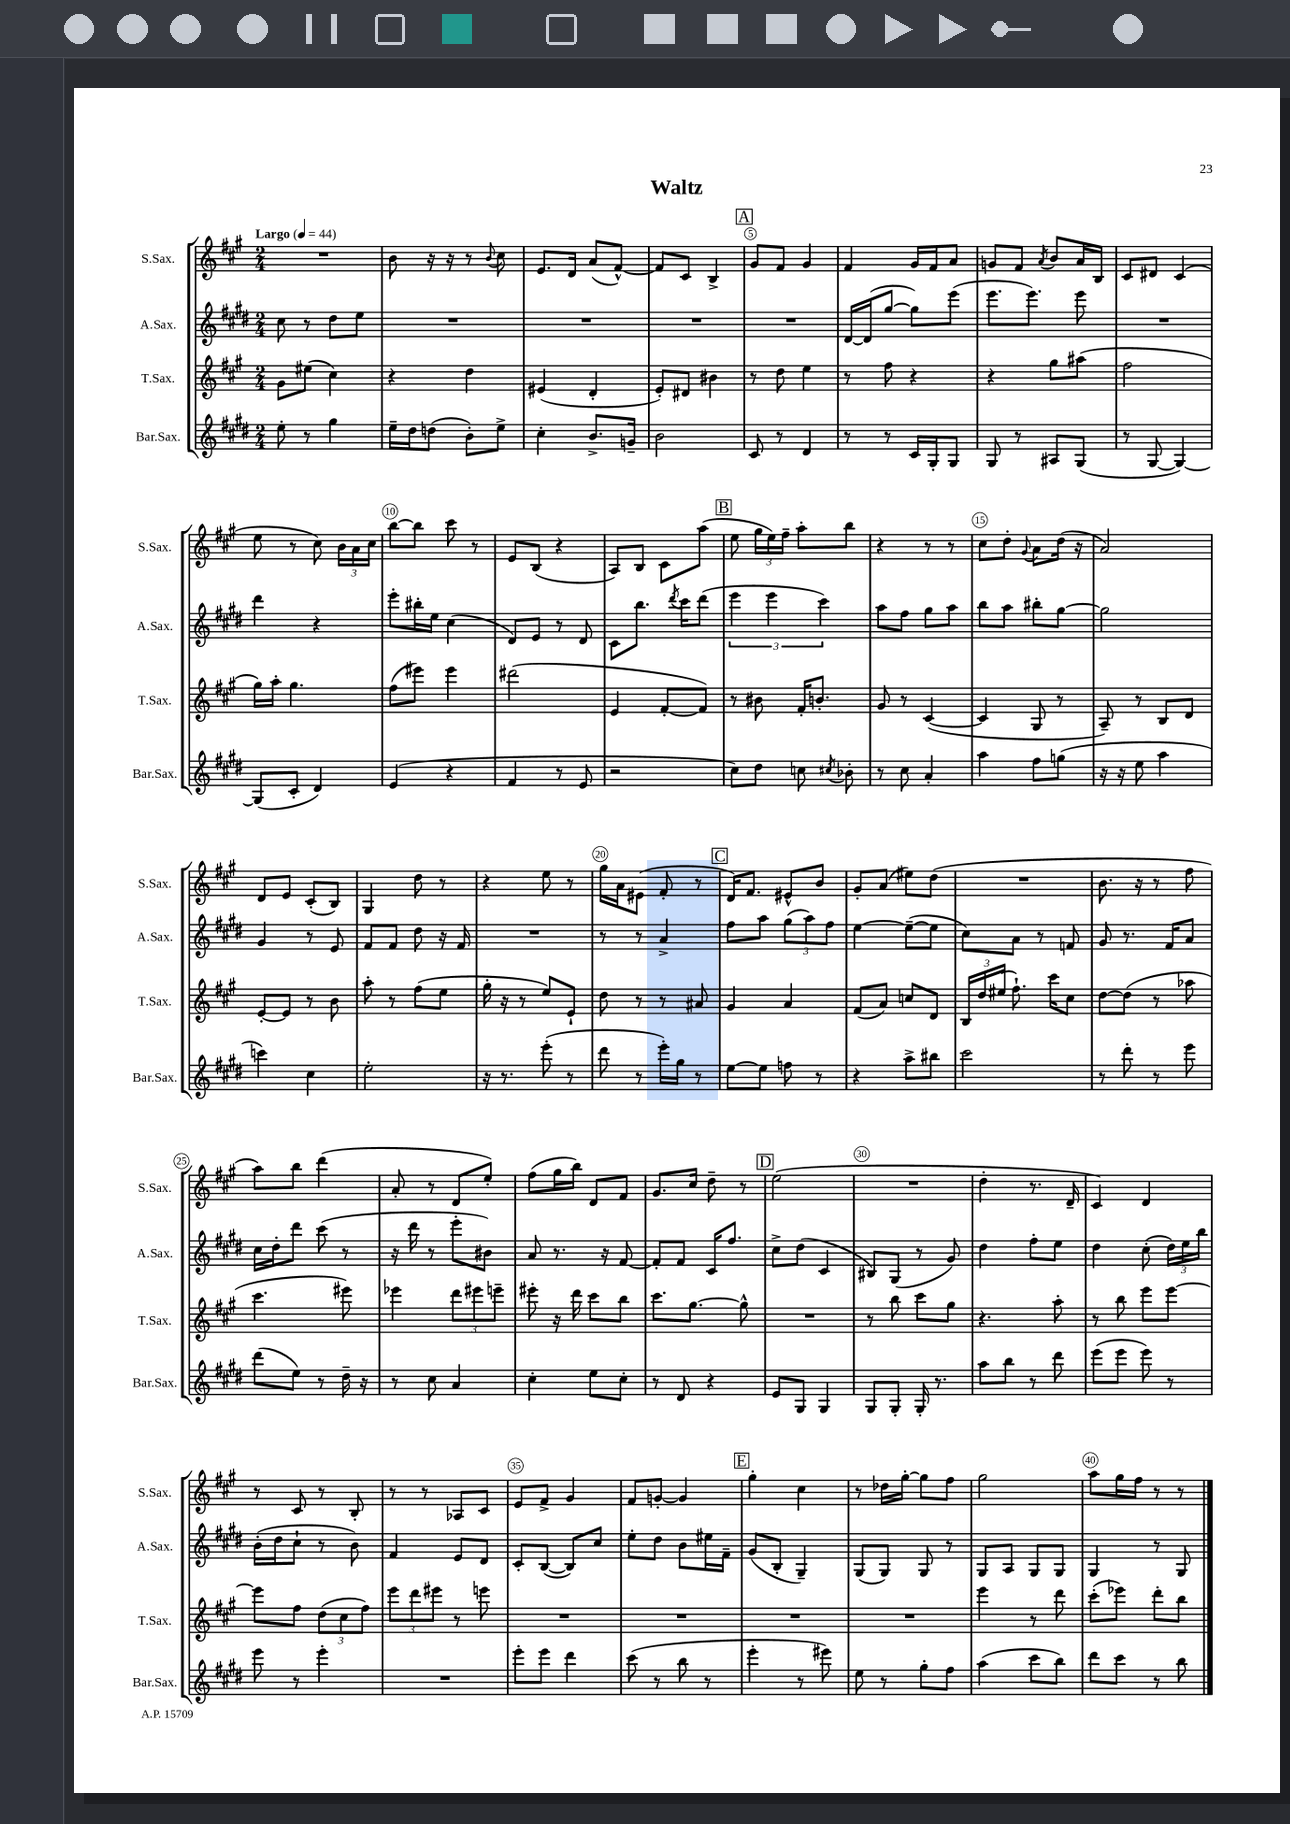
\header { title = "Waltz" }
<<
\new StaffGroup <<
\new Staff = "s0" \with { instrumentName = "S.Sax." shortInstrumentName = "S.Sax." } {
    \clef treble \key a \major \numericTimeSignature \time 2/4 \tempo "Largo" 4 = 44
    \autoBeamOff R2 |
    b'8 r16 r16 r8 \appoggiatura { b'8 } cis''8 |
    e'8.[ d'16] a'8[( fis'8]~-^) |
    fis'8[ cis'8] b4-> |
    \mark \markup { \box "A" } gis'8[ fis'8] gis'4 |
    fis'4 gis'16[ fis'16 a'8] |
    g'8[ fis'8] \acciaccatura { a'8 } b'8[ a'16 b16] |
    cis'8[ dis'8] cis'4( |
    e''8 r8 cis''8) \tuplet 3/2 { b'16[ a'16 cis''16] } |
    b''8[~ b''8] cis'''8 r8 |
    e'8[ b8]( r4 |
    a8[) b8] cis'8[ a''8]( |
    \mark \markup { \box "B" } e''8 \tuplet 3/2 { gis''16[ e''16) fis''16]-- } a''8[-. b''8] |
    r4 r8 r8 |
    cis''8[ d''8]-. \appoggiatura { gis'8 } a'8[ d''16]( r16 |
    a'2) |
    d'8[ e'8] cis'8[-.( b8]) |
    gis4 d''8 r8 |
    r4 e''8 r8 |
    gis''16[ a'16 eis'8]( fis'8-. r8 |
    \mark \markup { \box "C" } d'16[) fis'8.] eis'8[-^ b'8] |
    gis'8[-. a'8]( eis''8[) d''8]( |
    R2 |
    b'8. r16 r8 fis''8 |
    a''8[) b''8] d'''4( |
    a'8-. r8 d'8[ e''8]-.) |
    fis''8[( gis''16 b''16]) d'8[ fis'8] |
    gis'8.[ cis''16] d''8-- r8 |
    \mark \markup { \box "D" } e''2( |
    R2 |
    d''4-. r8. d'16-- |
    cis'4) d'4 |
    r8 cis'8 r8 b8-. |
    r8 r8 aes8[ cis'8] |
    e'8[ fis'8]-> gis'4 |
    fis'8[ g'8]~-. g'4 |
    \mark \markup { \box "E" } gis''4-. cis''4 |
    r8 des''16[ gis''16]~-. gis''8[ fis''8] |
    gis''2 |
    a''8[ gis''16 fis''16] r8 r8 \bar "|." |
}
\new Staff = "s1" \with { instrumentName = "A.Sax." shortInstrumentName = "A.Sax." } {
    \clef treble \key e \major \numericTimeSignature \time 2/4
    \autoBeamOff cis''8 r8 dis''8[ e''8] |
    R2 |
    R2 |
    R2 |
    \mark \markup { \box "A" } R2 |
    dis'16[~ dis'16( gis''8]~ gis''8[) e'''8]( |
    e'''8.[ e'''8.]) e'''8 |
    R2 |
    dis'''4 r4 |
    e'''8[-. bis''16-. e''16] cis''4( |
    dis'8[) e'8] r8 dis'8 |
    cis'8[ b''8.] \acciaccatura { dis'''8 } cis'''16[ dis'''8]( |
    \mark \markup { \box "B" } \tuplet 3/2 { e'''4 e'''4 cis'''4) } |
    a''8[ fis''8] gis''8[ a''8] |
    b''8[ a''8] bis''8[-. gis''8]~ |
    gis''2 |
    gis'4 r8 e'8 |
    fis'8[ fis'8] dis''8 r16 fis'16 |
    R2 |
    r8 r8 a'4-> |
    \mark \markup { \box "C" } fis''8[ a''8] \tuplet 3/2 { gis''8[( a''8) fis''8] } |
    e''4~ e''8[~--( e''8] |
    cis''8[) a'8] r8 f'8 |
    gis'8 r8. fis'16[ a'8] |
    cis''16[ dis''16-. dis'''8] cis'''8( r8 |
    r16 dis'''16 r8 e'''8[-. bis'8]) |
    a'8 r8. r16 fis'8~ |
    fis'8[-. fis'8] cis'16[ fis''8.] |
    \mark \markup { \box "D" } cis''8[-> dis''8]( cis'4 |
    bis8[) gis8]( r8 gis'8) |
    dis''4 fis''8[-. e''8] |
    dis''4 cis''8-.( \tuplet 3/2 { dis''16[) e''16 b''16] } |
    b'16[-.( dis''16 cis''8]-! r8 b'8) |
    fis'4 e'8[ dis'8] |
    cis'8[-. b8]~( b8[) cis''8] |
    e''8[-. dis''8] b'8[ eis''16 fis'16]-- |
    \mark \markup { \box "E" } gis'8[( b8]-. gis4--) |
    gis8[( gis8]) gis8 r8 |
    gis8[ a8] gis8[ gis8] |
    gis4 r8 gis8 \bar "|." |
}
\new Staff = "s2" \with { instrumentName = "T.Sax." shortInstrumentName = "T.Sax." } {
    \clef treble \key a \major \numericTimeSignature \time 2/4
    \autoBeamOff gis'8[ eis''8]( cis''4) |
    r4 d''4 |
    eis'4( d'4-. |
    e'8[-.) dis'8] bis'4 |
    \mark \markup { \box "A" } r8 d''8 e''4 |
    r8 fis''8 r4 |
    r4 gis''8[ ais''8]( |
    fis''2 |
    gis''16[) a''16]-. gis''4. |
    fis''8[( eis'''8]) eis'''4 |
    dis'''2( |
    e'4 fis'8[~-. fis'8]) |
    \mark \markup { \box "B" } r8 bis'8 fis'16[-. b'8.]-. |
    gis'8 r8 cis'4~( |
    cis'4 gis8 r8 |
    a8--) r8 b8[ d'8] |
    e'8[~-. e'8] r8 b'8 |
    a''8-. r8 fis''8[( e''8] |
    gis''16-. r16 r8 e''8[) e'8]-! |
    d''8 r8 r8 ais'8 |
    \mark \markup { \box "C" } gis'4 a'4 |
    fis'8[( a'8]) c''8[ d'8] |
    \tuplet 3/2 { b16[ d''16 eis''16]( } fis''8.-!) cis'''16[ cis''8] |
    d''8[~ d''8]( r8 aes''8 |
    cis'''4. eis'''8) |
    ees'''4 \tuplet 3/2 { d'''8[ eis'''8 e'''8]-- } |
    eis'''8-. r16 d'''16 cis'''8[ b''8] |
    cis'''8.[ gis''8.]~ gis''8-^ |
    \mark \markup { \box "D" } R2 |
    r8 b''8 cis'''8[ gis''8] |
    r4. a''8-. |
    r8 b''8 e'''8[ e'''8]~ |
    e'''8[ fis''8] \tuplet 3/2 { d''8[( cis''8 fis''8]) } |
    \tuplet 3/2 { e'''8[ d'''8 eis'''8] } r8 e'''8 |
    R2 |
    R2 |
    \mark \markup { \box "E" } R2 |
    R2 |
    e'''4 r8 d'''8 |
    cis'''8[-.( ees'''8]) d'''8[-. b''8] \bar "|." |
}
\new Staff = "s3" \with { instrumentName = "Bar.Sax." shortInstrumentName = "Bar.Sax." } {
    \clef treble \key e \major \numericTimeSignature \time 2/4
    \autoBeamOff e''8-. r8 gis''4 |
    e''16[-- dis''16 d''8]( b'8[-.) e''8]-> |
    cis''4-. b'8.[-> g'16]-- |
    b'2 |
    \mark \markup { \box "A" } cis'8 r8 dis'4 |
    r8 r8 cis'16[ gis16-. gis8] |
    gis8 r8 ais8[ gis8]( |
    r8 gis8~ gis4~) |
    gis8[( cis'8]-. dis'4) |
    e'4( r4 |
    fis'4 r8 e'8 |
    r2 |
    \mark \markup { \box "B" } cis''8[) dis''8] c''8 \acciaccatura { cis''8 } bes'8-. |
    r8 cis''8 a'4-. |
    a''4 fis''8[ g''8]( |
    r16 r16 e''8 a''4 |
    c'''4) cis''4 |
    e''2-. |
    r16 r8. e'''8-.( r8 |
    dis'''8 r8 e'''16[-.) gis''16] r8 |
    \mark \markup { \box "C" } e''8[~ e''8] f''8 r8 |
    r4 a''8[-> bis''8] |
    cis'''2 |
    r8 dis'''8-. r8 e'''8 |
    dis'''8[( e''8]) r8 dis''16-- r16 |
    r8 cis''8 a'4 |
    cis''4-. e''8[ cis''8]-. |
    r8 dis'8 r4 |
    \mark \markup { \box "D" } e'8[ gis8] gis4 |
    gis8[ gis8]-. gis16-. r8. |
    a''8[ b''8] r8 dis'''8 |
    e'''8[( e'''8] e'''8) r8 |
    e'''8 r8 e'''4-. |
    R2 |
    e'''8[-. e'''8] dis'''4 |
    cis'''8( r8 b''8 r8 |
    \mark \markup { \box "E" } e'''4-. r8 eis'''8) |
    e''8 r8 gis''8[-. fis''8] |
    a''4( cis'''8[ b''8]) |
    dis'''8[ cis'''8] r8 b''8 \bar "|." |
}
>>
>>
\layout { \context { \Score \override BarNumber.break-visibility = ##(#f #t #t) barNumberVisibility = #(every-nth-bar-number-visible 5) \override BarNumber.stencil = #(make-stencil-circler 0.1 0.3 ly:text-interface::print) } }
